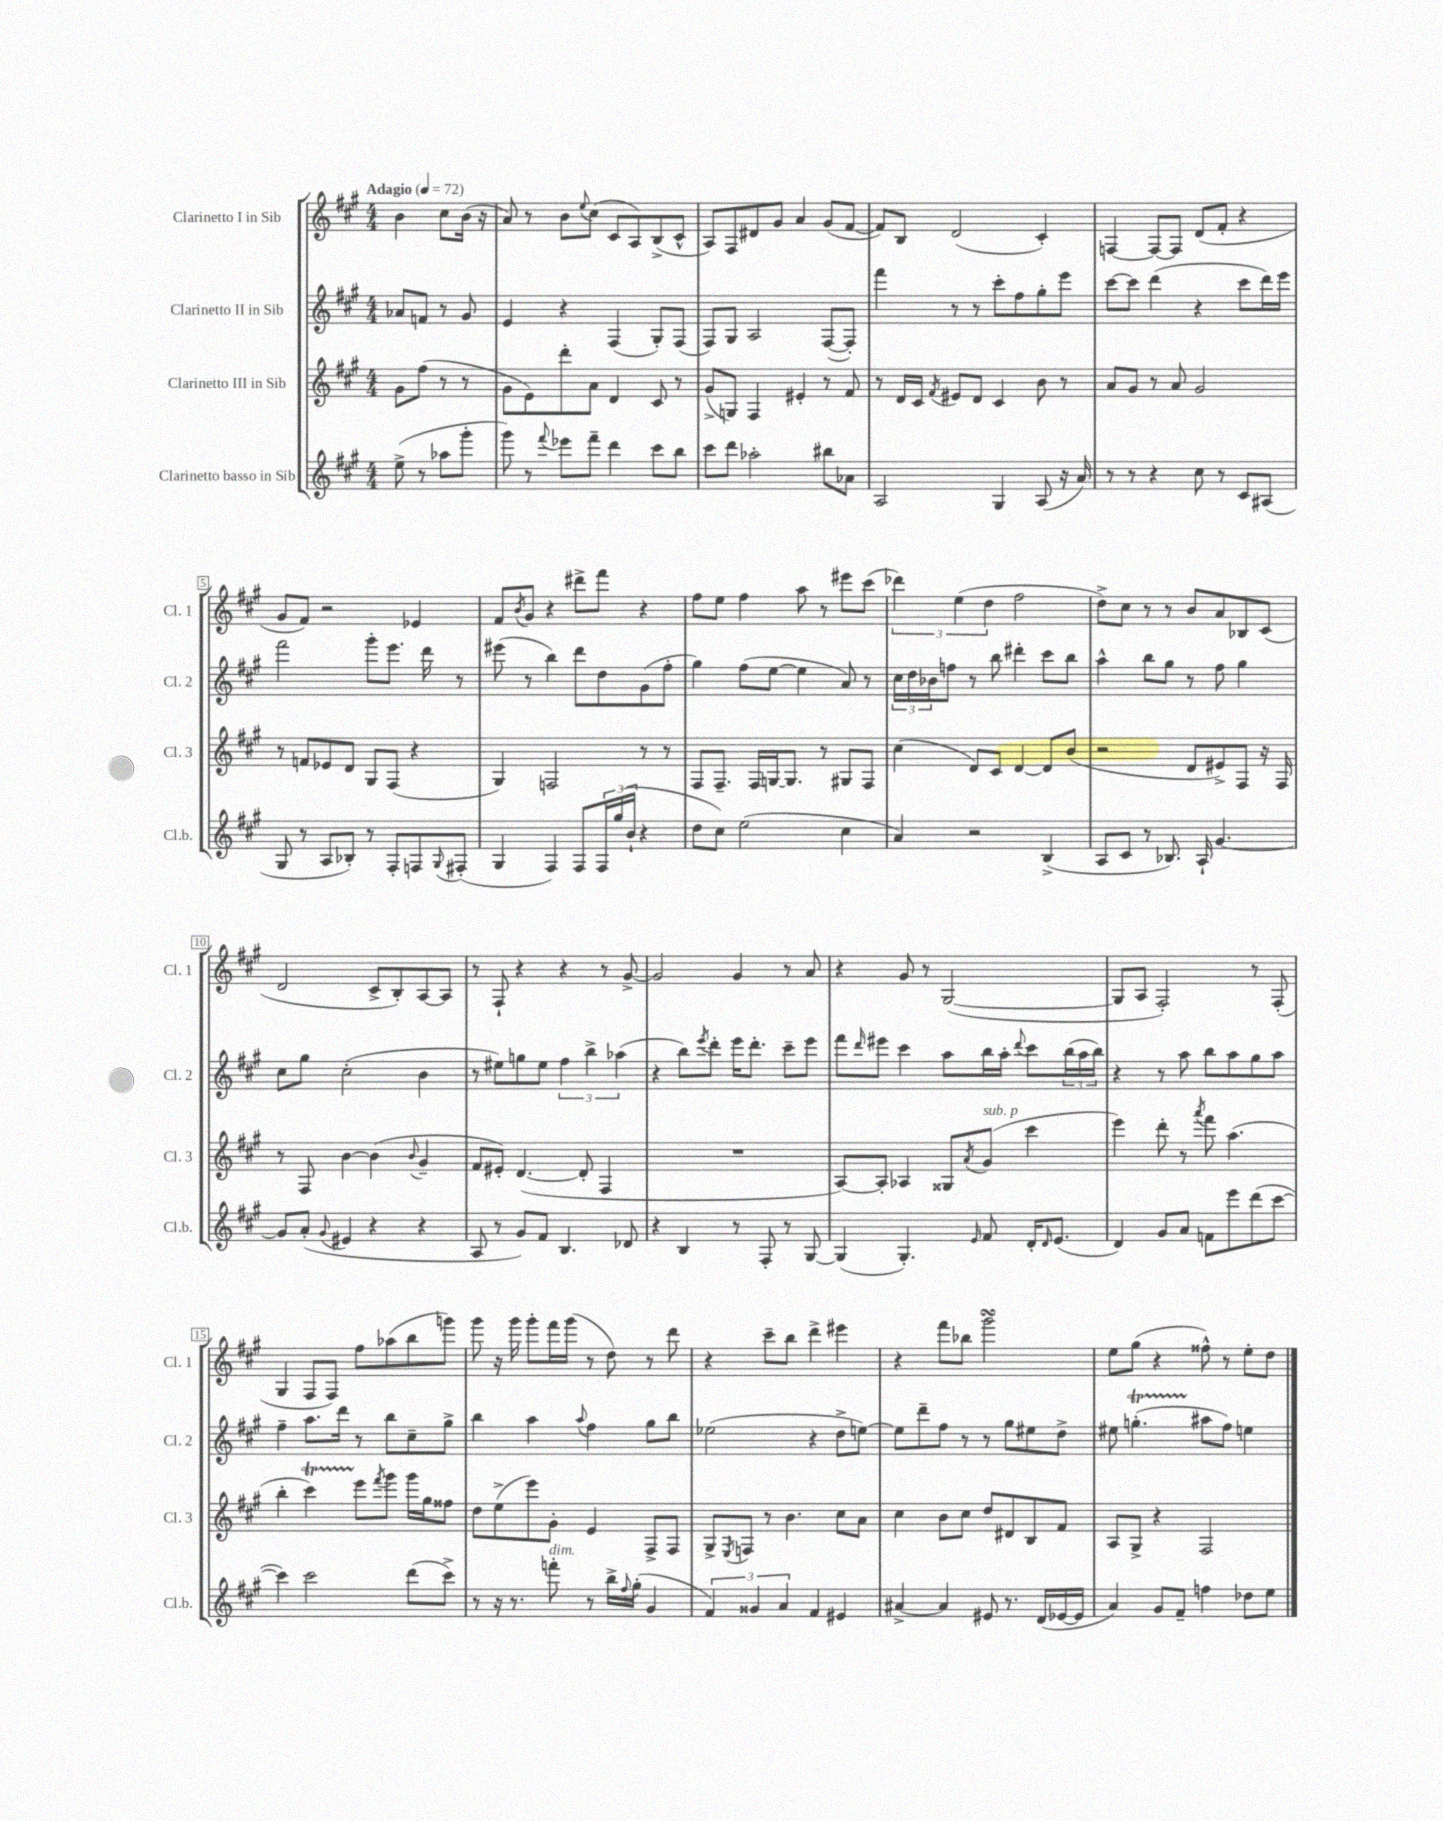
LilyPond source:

<<
\new StaffGroup <<
\new Staff = "s0" \with { instrumentName = "Clarinetto I in Sib" shortInstrumentName = "Cl. 1" } {
    \clef treble \key a \major \numericTimeSignature \time 4/4 \partial 2 \tempo "Adagio" 4 = 72
    b'4 cis''8 b'16( r16 |
    a'8) r8 b'8 \appoggiatura { e''8 } cis''8( cis'8 a8) b8->( cis'8-^ |
    a8) fis8 dis'8 gis'8 a'4 gis'8( fis'8~ |
    fis'8) b8 d'2( cis'4-.) |
    f4~ f8~ f8 d'8( fis'8-. r4 |
    gis'8 fis'8) r2 ees'4 |
    fis'8 \acciaccatura { b'8 } gis'8 r4 dis'''8-> fis'''8 r4 |
    fis''8 e''8 fis''4 a''8 r8 eis'''8 cis'''8( |
    \tuplet 3/2 { des'''4) e''4( d''4 } fis''2 |
    d''8->) cis''8 r8 r8 b'8 a'8 bes8 cis'8( |
    d'2 cis'8-> b8-.) a8~ a8 |
    r8 fis8-! r4 r4 r8 gis'8~-> |
    gis'2 gis'4 r8 a'8 |
    r4 gis'8 r8 gis2~( |
    gis8 a8 fis2-.) r8 fis8-.( |
    gis4 fis8 fis8) fis''8 aes''8( b''8 g'''8) |
    gis'''8 r16 gis'''16 gis'''8-. fis'''16 gis'''16( r8 d''8) r8 d'''8 |
    r4 cis'''8-- b''8 d'''4-> eis'''4 |
    r4 fis'''8 bes''8 gis'''2\turn |
    e''8 gis''8( r4 fisis''8-^) r8 e''8-. d''8 \bar "|." |
}
\new Staff = "s1" \with { instrumentName = "Clarinetto II in Sib" shortInstrumentName = "Cl. 2" } {
    \clef treble \key a \major \numericTimeSignature \time 4/4 \partial 2
    aes'8 f'8 r8 gis'8 |
    e'4 r4 fis4( gis8-.) fis8( |
    fis8) gis8 a2 fis8~( fis8-.) |
    fis'''4 r8 r8 cis'''8-. fis''8 gis''8-. e'''8 |
    cis'''8~ cis'''8 d'''4( r4 cis'''8 d'''16) e'''16 |
    fis'''2 gis'''8-. e'''8. d'''16 r8 |
    eis'''8( r8 b''4) d'''8 d''8 gis'8( fis''8-. |
    gis''4) fis''8( e''8~ e''4 a'8) r8 |
    \tuplet 3/2 { cis''16 d''16 bes'16 } f''8 r8 b''8 dis'''4-. cis'''8 b''8 |
    a''4-^ b''8 gis''8 r8 fis''8 gis''4 |
    cis''8 gis''8 cis''2-.( b'4 |
    r8 eis''8) g''8 eis''8 \tuplet 3/2 { fis''4 b''4-> aes''4( } |
    r4 b''8) \acciaccatura { e'''8 } d'''8-. e'''16 d'''8.-. cis'''8-- e'''8 |
    fis'''8 \grace { d'''16 } eis'''8 cis'''4 a''8 b''16 a''16-. \appoggiatura { d'''8 } cis'''8 \tuplet 3/2 { b''16( a''16 b''16) } |
    r4 r8 a''8 b''8 a''8 gis''8 a''8 |
    fis''4-- a''8. d'''16 r8 b''8 cis''8-- gis''8-> |
    b''4 a''4 \appoggiatura { a''8 } fis''4 gis''8 b''8 |
    ees''2( r4 d''8-> e''8~) |
    e''8 d'''8-- fis''8 r8 r8 gis''8 eis''8 d''8-> |
    eis''8 g''4.-.\startTrillSpan( ais''8\stopTrillSpan fis''8) e''4 \bar "|." |
}
\new Staff = "s2" \with { instrumentName = "Clarinetto III in Sib" shortInstrumentName = "Cl. 3" } {
    \clef treble \key a \major \numericTimeSignature \time 4/4 \partial 2
    gis'8 fis''8( r8 r8 |
    gis'8 e'8) d'''8-. a'8 d'4 cis'8 r8 |
    gis'8->( g8) fis4 eis'4-. r8 fis'8 |
    r8 d'16 cis'16 \acciaccatura { fis'8 } eis'8 d'8 cis'4 b'8 r8 |
    a'8 gis'8 r8 a'8 gis'2 |
    r8 f'8 ees'8 d'8 gis8 fis8( r4 |
    gis4) f2 r8 r8 |
    fis8 fis8.-- fis16 g16~ g8. r8 gis8 fis8 |
    cis''4( d'8) cis'8 d'4~ d'8 b'8( |
    r2 d'8 eis'8->) fis8 r16 fis16 |
    r8 fis8 b'4~ b'4( \appoggiatura { b'8 } gis'4-- |
    fis'8 eis'8-.) d'4.~( d'8-. fis4 |
    R1 |
    a8~) a8-. aes4 gisis8 \acciaccatura { a'8 } gis'8^\markup { \italic "sub. p" }( cis'''4 |
    e'''4) d'''8-. r8 \acciaccatura { a'''8 } fis'''8 a''4.( |
    b''4-. cis'''4\startTrillSpan) e'''8\stopTrillSpan \acciaccatura { fis'''8 } gis'''8 gis'''16 gis''16 fisis''8 |
    d''8 e''8->( e'''8) gis'8-. e'4 fis8-> fis8 |
    gis8-> \acciaccatura { e8 } f8 r8 b'4. cis''8 a'8 |
    cis''4 b'8 cis''8 d''8 dis'8 b8 fis'8 |
    a8 gis8-> r4 fis2 \bar "|." |
}
\new Staff = "s3" \with { instrumentName = "Clarinetto basso in Sib" shortInstrumentName = "Cl.b." } {
    \clef treble \key a \major \numericTimeSignature \time 4/4 \partial 2
    e''8->( r8 aes''8 gis'''8-. |
    gis'''8) r8 \appoggiatura { fis'''8 } ees'''8 fis'''8-- d'''4 cis'''8 b''8 |
    cis'''8 d'''8 aes''2-. bis''8 aes'8 |
    a2 gis4 a8( r16 a'16) |
    r8 r8 r4 cis''8 r8 cis'8 ais8( |
    gis8 r8 a8 bes8-.) r8 fis8-. f8 \appoggiatura { gis8 } fis8-.( |
    gis4 fis4) fis8 \tuplet 3/2 { fis16 gis''16( b'16-! } r4 |
    d''8 cis''8) e''2( cis''4 |
    a'4) r2 b4->( |
    a8 cis'8 r8 bes8.) a16-! gis'4.~ |
    gis'8 a'8-.( \appoggiatura { gis'8 } eis'4 r4 r4 |
    a8 r8 gis'8) fis'8 b4. des'8 |
    r4 b4 r8 fis8-. r8 gis8~ |
    gis4( gis4.-.) \grace { e'16 } fis'8 d'16-. \grace { d'16 } e'8.( |
    d'4) gis'8 a'8 f'8 e'''8 d'''8( cis'''8~ |
    cis'''4) cis'''2 d'''8( cis'''8->) |
    r8 r16 r8. f'''8-.^\markup { \italic "dim." } r8 b''16-> \appoggiatura { fis''8 } gis''16-.( gis'4 |
    \tuplet 3/2 { fis'4) gisis'4 a'4 } fis'4 eis'4 |
    ais'4~-> ais'4 eis'8 r8. d'16( ees'16~ ees'16 |
    a'4) gis'8 fis'8-- f''4 des''8 e''8 \bar "|." |
}
>>
>>
\layout { \context { \Score \override BarNumber.stencil = #(make-stencil-boxer 0.1 0.3 ly:text-interface::print) } }
